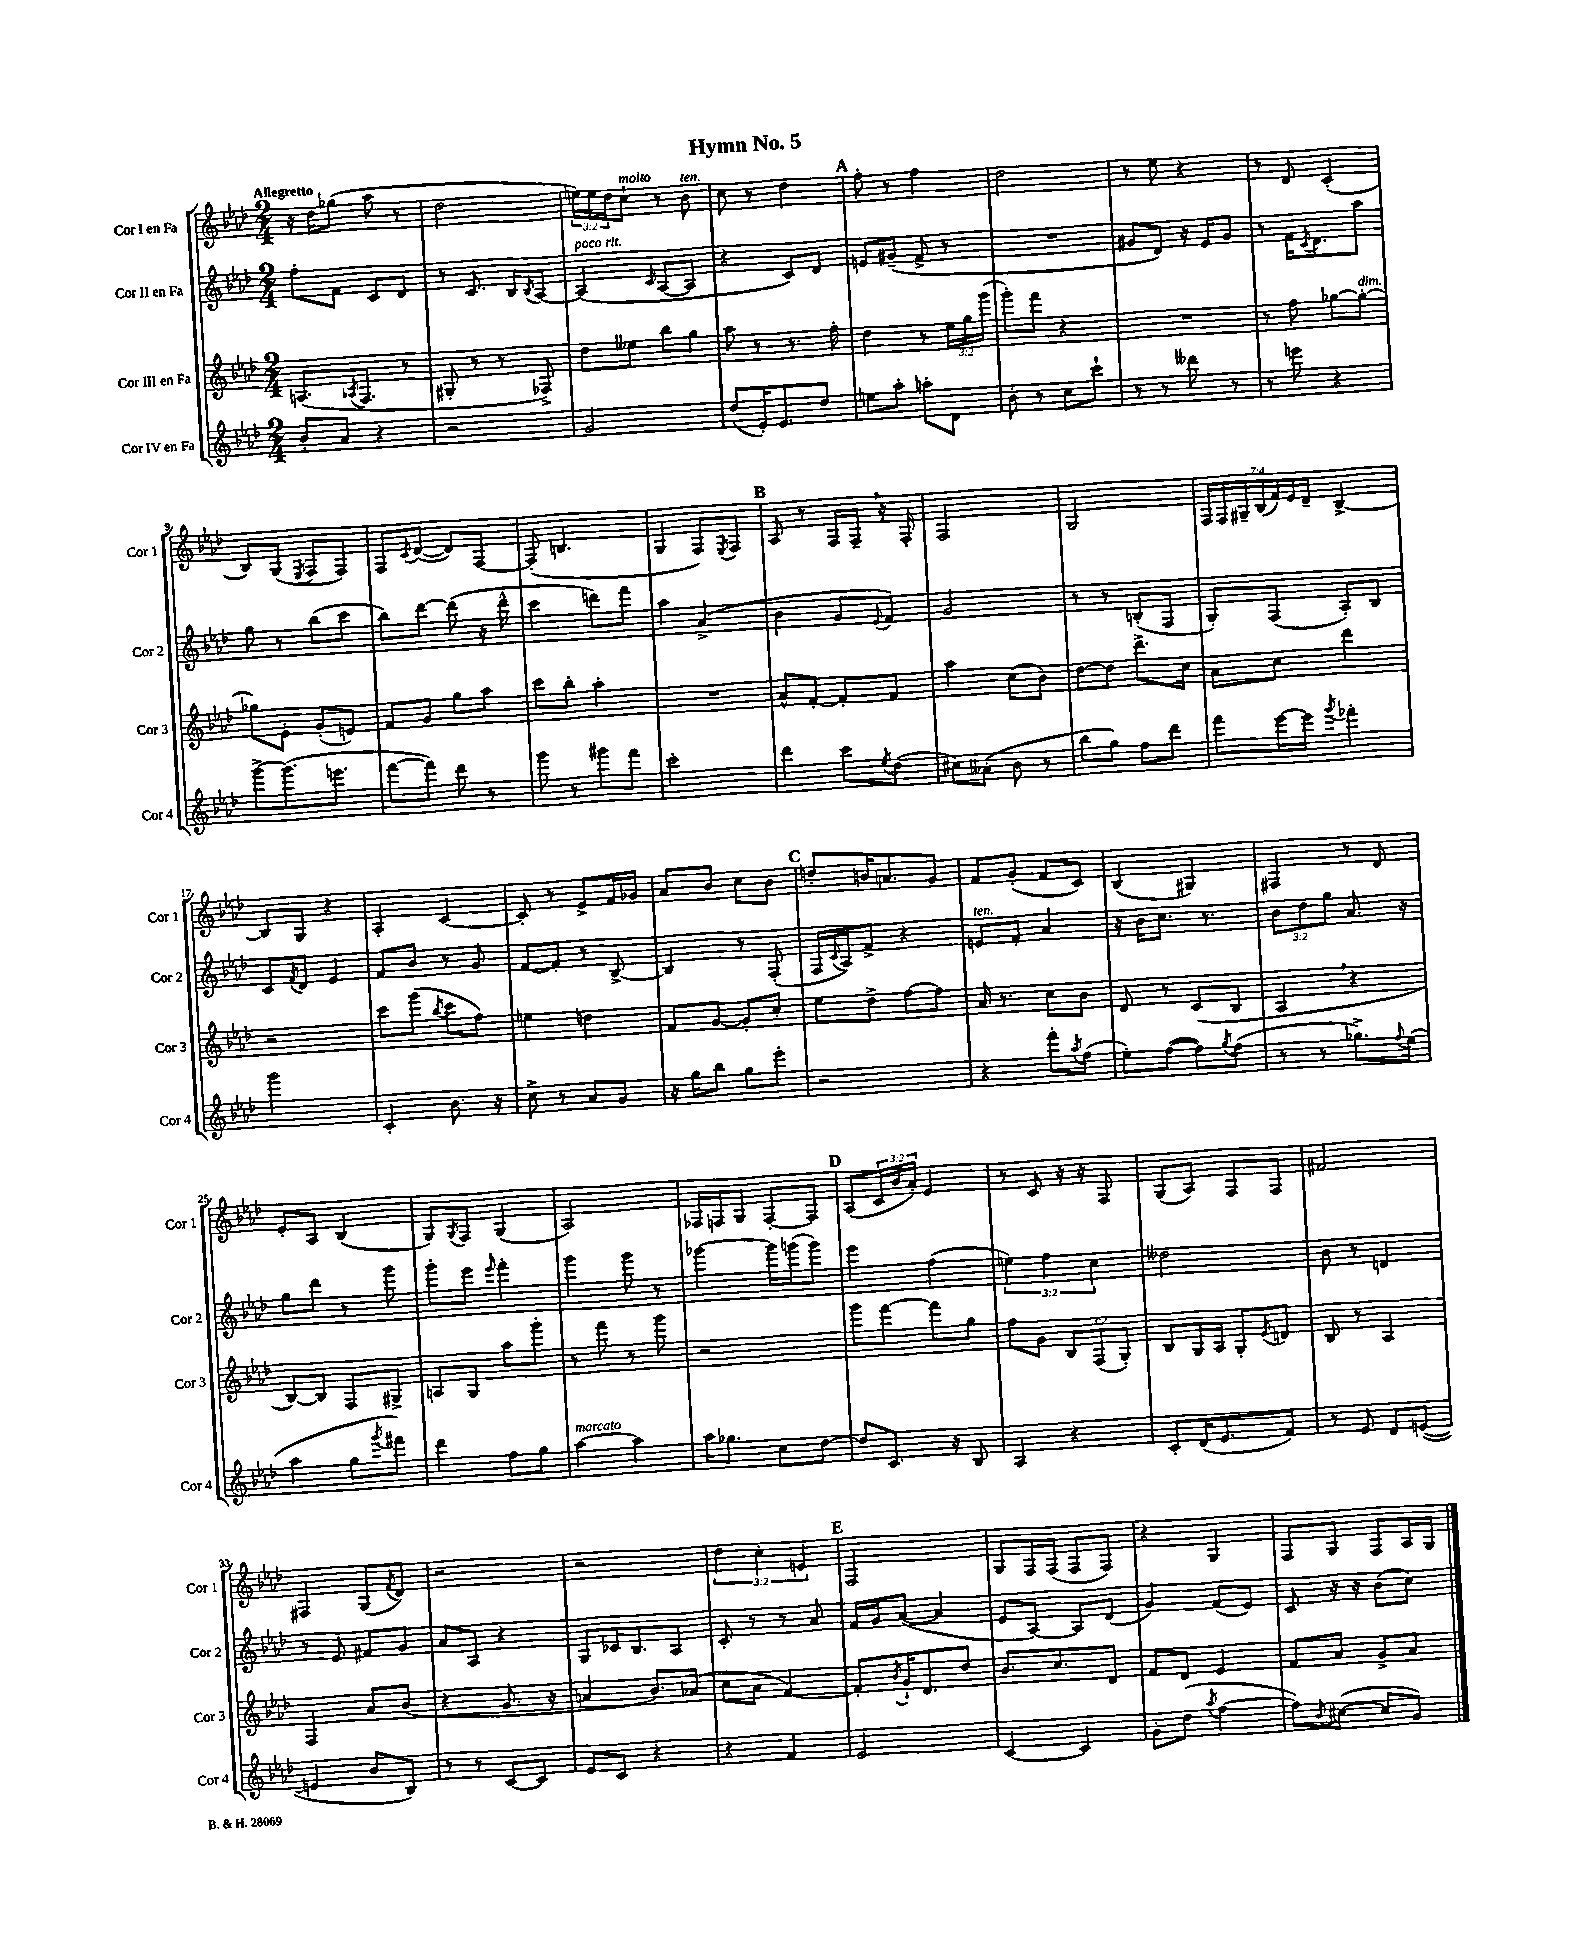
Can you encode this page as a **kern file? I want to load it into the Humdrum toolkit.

**kern	**kern	**kern	**kern
*part4	*part3	*part2	*part1
*staff4	*staff3	*staff2	*staff1
*I"Cor IV en Fa	*I"Cor III en Fa	*I"Cor II en Fa	*I"Cor I en Fa
*I'Cor 4	*I'Cor 3	*I'Cor 2	*I'Cor 1
*clefG2	*clefG2	*clefG2	*clefG2
*k[b-e-a-d-]	*k[b-e-a-d-]	*k[b-e-a-d-]	*k[b-e-a-d-]
*M2/4	*M2/4	*M2/4	*M2/4
=1	=1	=1	=1
!	!	!	!LO:TX:a:B:t=Allegretto
8b-'/L	(8.An/L	8ff'\L	16r
.	.	.	16dd-\KL
8a-/J	.	8f\J	(8gg-X\J
.	8qA-X/	.	.
.	8.F/J	.	.
4r	.	8c/L	8aa-\
.	8r	8d-/J	8r
=2	=2	=2	=2
2r	8G#X'/	8r	2dd-\
.	8r	8.c/	.
.	8r	.	.
.	.	16B-/KL	.
.	.	8qB-/	.
.	8F-X^/)	[8A-/J	.
=3	=3	=3	=3
!	!	!LO:TX:a:i:t=poco rit.	!
2g/	8dd-\L	(4A-/]	24een\LL)
.	.	.	24ee\
.	.	.	24dd-\J
!	!	!	!LO:TX:a:i:t=molto
.	8ee--X\J	.	8cc`\J
.	.	16qqc/	.
.	8bb-\L	[8A-/L	8r
!	!	!	!LO:TX:a:i:t=ten.
.	8gg\J	8A-/J]	8b-\
=4	=4	=4	=4
(8dd-/L	8aa-\	4r	8cc\
16e-'/K)	8r	.	8r
8.e-/	.	.	.
.	8.r	8c/L)	4dd-\
8dd-/J	.	8d-/J	.
.	16ff'\	.	.
!!LO:REH:place=s1:t=A
=5	=5	=5	=5
8een\L	4dd-\	8en/L	8ff'\
8aa-'\J	.	(8g#X~/J	8r
8aan'\L	8r	8f^/	4ff\
8d-\J	24ee-\LL	8r	.
.	24gg\	.	.
.	(24ggg\JJ	.	.
=6	=6	=6	=6
8b-'\	8ggg'\L)	2r	2dd-\
8r	8fff\J	.	.
8cc\L	4r	.	.
8ccc`\J	.	.	.
=7	=7	=7	=7
8r	2r	8g#X/L	8r
8r	.	8d-/J)	8ee-\
8ddd--X\	.	16r	4r
.	.	16e-/KL	.
8r	.	8g#/J	.
=8	=8	=8	=8
8r	8r	8r	8r
8eeen\	8ff\	16f\KL	8d-/
.	.	8qc/	.
.	.	8.d-\	.
4r	[8gg-X\L	.	(4c'/
!	!LO:TX:a:i:t=dim.	!	!
.	8gg-'\J_	8aa-\J	.
!!LO:LB:g=z
=9	=9	=9	=9
[8ggg^\L	8gg-X\L]	8gg\	8B-/L)
(8.ggg\]	8e-'\J	8r	(8G/J
.	.	.	8qE-/
.	(8g'/L	(8bb-\L	8F/L
8.eeen\J	.	.	.
.	8en/J)	8ccc\J	8F/J)
=10	=10	=10	=10
[8fff\L	8f/L	8bb-\L)	8F/L
.	.	.	8qc/
8fff\J])	8g/J	[8ddd-\J	([8d-/J
8ddd-\	8gg\L	(8ddd-\]	8d-/L])
8r	8aa-\J	16r	[8F/J
.	.	16ddd-^^\	.
=11	=11	=11	=11
8ggg\	8ccc\L	4ccc\	(8F'/]
8r	8bb-'\J	.	4.Bn/
8ggg#X\L	4aa-'\	8dddn\L)	.
8fff\J	.	8fff\J	.
=12	=12	=12	=12
2ccc'\	2r	4aa-\	4G/
.	.	(4a-^/	8F/L)
.	.	.	8qE-/
.	.	.	8F/J
!!LO:REH:place=s1:t=B
=13	=13	=13	=13
4ddd-\	8a-^^/L	4b-\	8A-/
.	[8f'/J	.	8r
8ccc\L	8f'/L]	8g/L	16F/LL
.	.	.	16F~,/JJ
8qee-/	.	8qqe-/	.
(8dd-\J	8f/J	8f/J)	16r
.	.	.	16F'/
=14	=14	=14	=14
8cc#X\L)	4aa-\	2g/	2F/
(8a--X'\J	.	.	.
8b-\	(8cc\L	.	.
8r	8b-\J)	.	.
=15	=15	=15	=15
8bb-\L	[8dd-\L	8r	2G/
8gg\J)	8dd-\J]	8r	.
8ff\L	8.ddd-^\L	(8Bn'/L	.
8ddd-\J	.	8F/J	.
.	16cc\Jk	.	.
=16	=16	=16	=16
8fff\L	8a-\L	8G'/L)	28F/LL
.	.	.	28F/
.	.	.	28G#X~/
.	.	.	(28B-/
[16eee-\L	8cc\J	(8F/J	.
.	.	.	28f/)
.	.	.	28e-/
16eee-\JJ]	.	.	.
.	.	.	28d-~/JJ
8qggg/	.	.	.
4fff-X'\	4ddd-\	8A-'/L)	[4B-^/
.	.	8B-/J	.
!!LO:LB:g=z
=17	=17	=17	=17
2ggg\	2r	8c/L	8B-/L]
.	.	8qf/	.
.	.	8d-/J	8G/J
.	.	4e-/	4r
=18	=18	=18	=18
4c'/	8ccc\L	8f/L	4A-'/
.	(8ggg\J	8b-/J	.
.	8qbb-/	.	.
8.b-\	8ccc\L	8r	[4c/
.	8ff\J)	8g/	.
16r	.	.	.
=19	=19	=19	=19
8cc^\	4een\	[8f/L	8c'/]
8r	.	8f'/J]	8r
8a-/L	4ddn\	8r	8e-^/L
8g/J	.	[8B-^/	16f/L
.	.	.	16g-X/JJ
=20	=20	=20	=20
16r	8f/L	4B-/]	8a-/L
16gg\KL	.	.	.
8bb-\J	[8g/J	.	8b-/J
8gg\L	8g'/L]	8r	8cc\L
8eee-'\J	8cc'/J	(8F'/	8b-\J
!!LO:REH:place=s1:t=C
=21	=21	=21	=21
2r	8ee-\L	16F/LL	8ddn'/L
.	.	8qqc/	.
.	.	16A-/J)	.
.	8dd-^\J	8f^/J	16bn/K
.	.	.	8.an/
.	[8ff\L	4r	.
.	8ff\J]	.	8g/J
=22	=22	=22	=22
!	!	!LO:TX:a:i:t=ten.	!
4r	16a-/	8en/L	8f/L
.	8.r	.	.
.	.	8f'/J	(8g'/J
8fff'\L	8cc\L	4a-/	8f/L
8qaa-/	.	.	.
(8ff\J	8b-\J	.	8c/J)
=23	=23	=23	=23
8ee-'\L)	8d-/	16r	(4B-/
.	.	16b-\KL	.
([8ff\J	8r	8.cc\J	.
8ff\L])	(8c/L	.	4G#X/)
.	.	8.r	.
8qgg/	.	.	.
(8ff\J	8B-/J	.	.
=24	=24	=24	=24
8r	4A-,/	12b-\L	4F#X/
.	.	12dd-\	.
8r	.	.	.
.	.	12gg\J	.
8.gg-X^\L)	4r	8.a-/	8r
.	.	.	8d-/
8qqff/	.	.	.
(16ee-\Jk	.	16r	.
!!LO:LB:g=z
=25	=25	=25	=25
4aa-\	[8B-/L)	8gg\L	8e-'/L
.	8B-/J]	8ddd-\J	8A-/J
8gg\L	8F/L	8r	(4B-/
8qggg/	.	.	.
8fff#X\J)	8G#X^/J	8ggg\	.
=26	=26	=26	=26
4ddd-\	8An/L	8ggg'\L	8G/L)
.	.	.	8qG/
.	8G/J	8eee-\J	8F/J
.	.	16qqeee-/	.
8ff\L	8aa-\L	4fff'\	(4G/
8gg\J	8ggg'\J	.	.
=27	=27	=27	=27
!LO:TX:a:i:t=marcato	!	!	!
[4aa-\	8r	4ggg\	2A-/)
.	8fff\	.	.
4aa-\]	8r	8ggg\	.
.	8ggg\	8r	.
=28	=28	=28	=28
16aa-\KL	2r	[4ggg-X\	16F-X/LL
8.gg-X\J	.	.	16Fn/J
.	.	.	8G/J
8cc\L	.	16ggg-\LL]	[8F'/L
.	.	(16gggn\J	.
[8dd-\J	.	8ggg\J)	8F/J]
!!LO:REH:place=s1:t=D
=29	=29	=29	=29
8dd-/L]	8ggg\L	4eee-\	(8A-/L
8.c/J	[8fff\J	.	24c/L
.	.	.	24b-/
.	.	.	24a-'/JJ)
.	8fff\L]	(4ff\	4e-/
16r	.	.	.
8B-/	8gg\J	.	.
=30	=30	=30	=30
4A-/	8ff\L	6een\)	8r
.	8g\J	.	8c/
.	.	6ff\	.
4r	12B-/L	.	16r
.	.	.	16r
.	(12F/	6cc\	.
.	.	.	8F/
.	12G'/J)	.	.
=31	=31	=31	=31
8c'/L	8B-/L	2dd--X\	(8G/L
(16d-/K	16G/L	.	8A-/J)
8.e-/	16A-/JJ	.	.
.	8G'/L	.	8F/L
.	8qe-/	.	.
8f/J)	8dn/J	.	8F/J
=32	=32	=32	=32
8r	8B-/	8b-\	2f#X/
8e-/	8r	8r	.
8d-/L	4A-/	4dn/	.
([8en/J	.	.	.
!!LO:LB:g=z
=33	=33	=33	=33
4en/]	4F/	8r	4F#X/
.	.	8e-/	.
8b-/L	8a-/L	8f#X/L	(8G/L
.	.	.	8qf/
8B-/J)	(8b-/J	8g/J	8d-/J)
=34	=34	=34	=34
8r	4r	8a-/L	2r
8r	.	8A-/J	.
[8c/L	8.g/	4r	.
8c/J]	.	.	.
.	16r	.	.
=35	=35	=35	=35
8e-/L	4an/	8G/L	2r
8c/J	.	16c-X/K	.
.	.	8.B-/	.
4r	8.b-/L)	.	.
.	.	8A-/J	.
.	(16a-X/Jk	.	.
=36	=36	=36	=36
4r	8cc\L	8c'/	6dd-\
.	8a-\J	8r	.
.	.	.	6cc'\
4f/	[4f/)	8r	.
.	.	.	6en/
.	.	8a-/	.
!!LO:REH:place=s1:t=E
=37	=37	=37	=37
2e-/	8f'/L]	16f/LL	2F/
.	.	16g/J	.
.	8qb-/	.	.
.	16g`/K	([8a-/J	.
.	8.d-/	.	.
.	.	4a-/]	.
.	8dd-/J	.	.
=38	=38	=38	=38
[4c/	8.b-/L	8e-/L	8G/L
.	.	[8A-/J)	16F/L
.	8.cc/	.	(16F/JJ
4c/]	.	8A-/L]	8F/L
.	8d-/J	(8d-/J	8F/J)
=39	=39	=39	=39
8g'\L	8f/L	4g/)	4r
(8dd-\J	8d-/J	.	.
8qaa-/	.	.	.
[4ff\	4e-/	(8f/L	4G/
.	.	8e-/J)	.
=40	=40	=40	=40
8ff\L])	8f/L	8c/	8F/L
8qb-/	.	.	.
([8cc#X\J	8a-/J	16r	8G/J
.	.	16r	.
8cc#/L]	8g^/L	(8b-\L	8F/L
8g/J)	8a-/J	8cc\J)	16A-/L
.	.	.	16G/JJ
==	==	==	==
*-	*-	*-	*-
